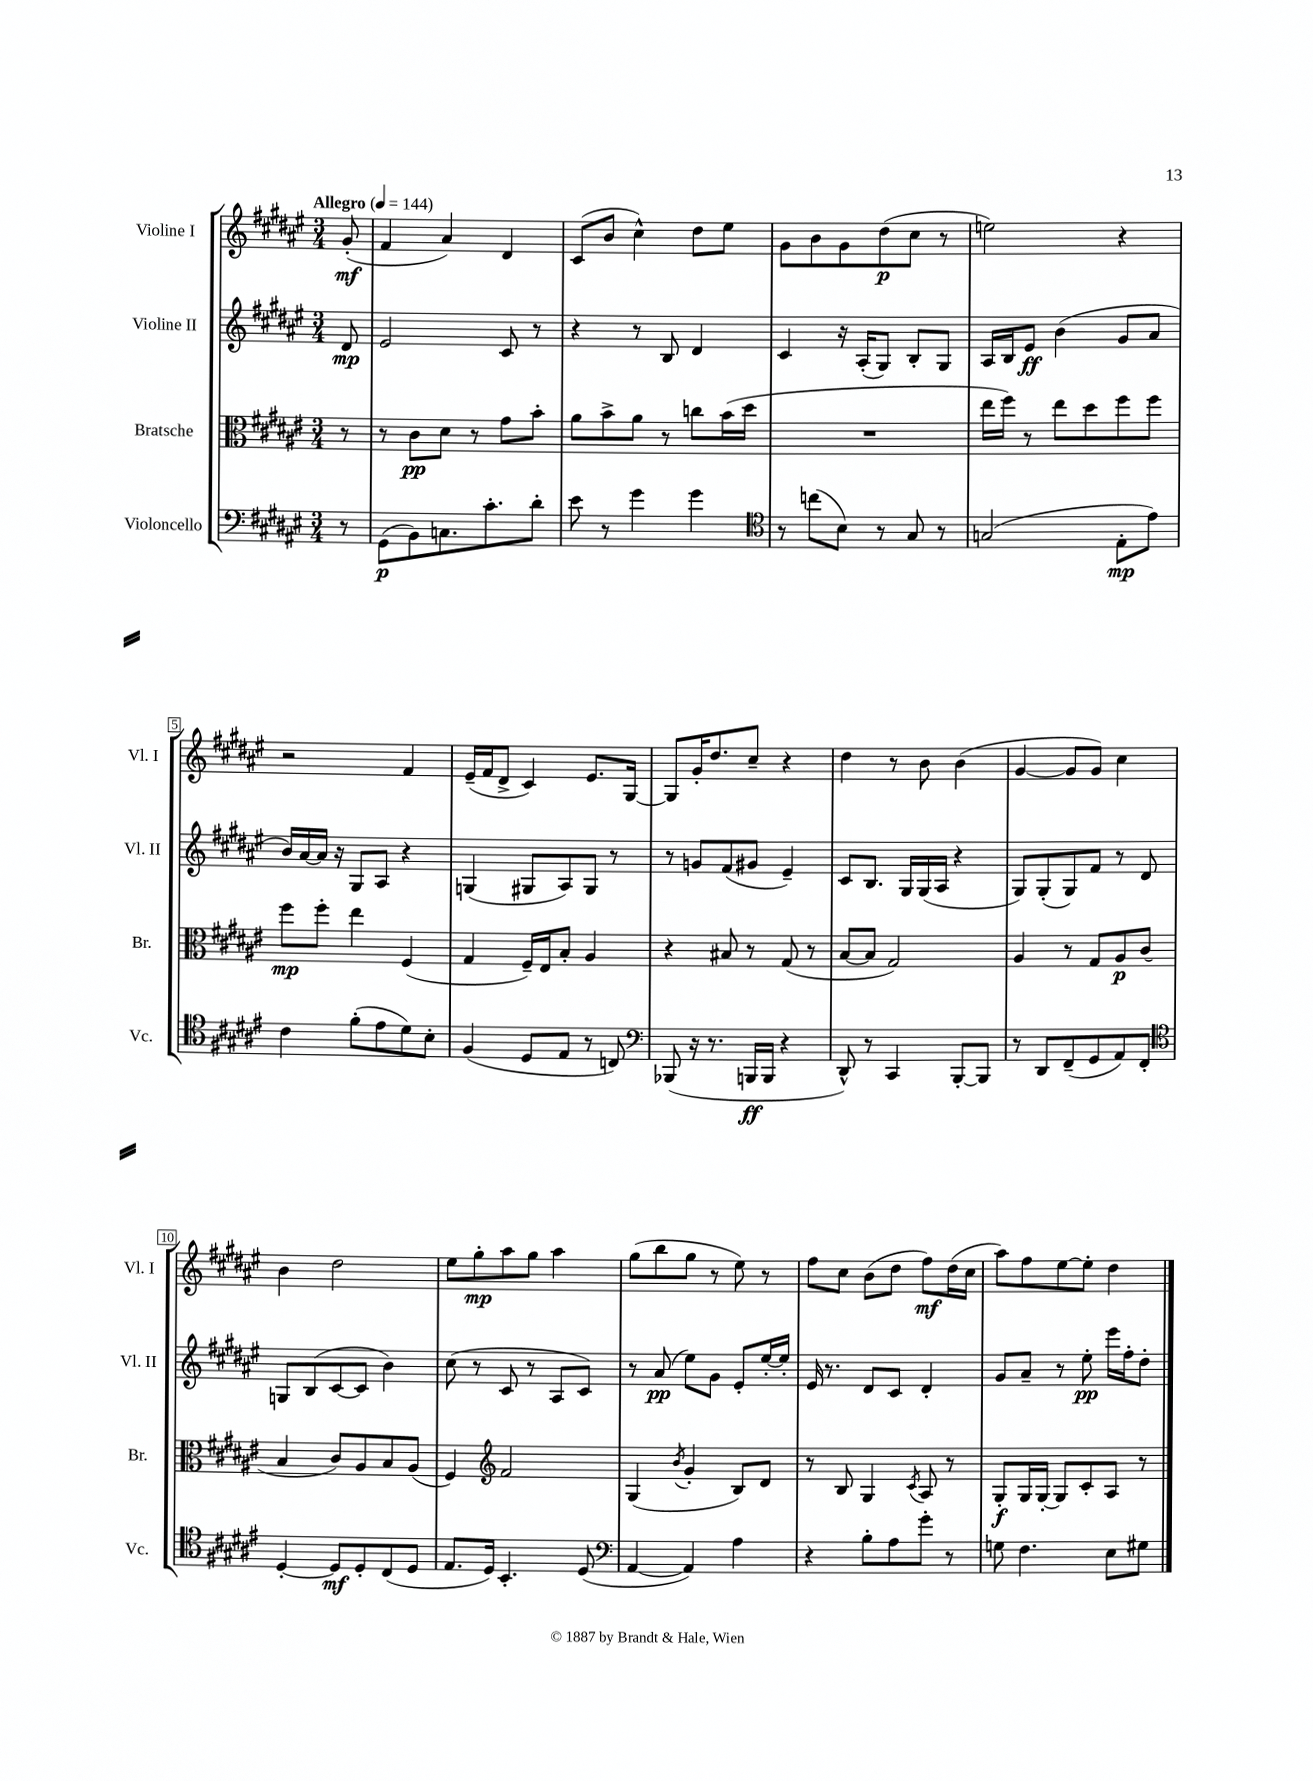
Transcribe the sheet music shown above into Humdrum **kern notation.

**kern	**kern	**kern	**kern
*staff4	*staff3	*staff2	*staff1
*clefF4	*clefC3	*clefG2	*clefG2
*k[f#c#g#d#a#e#]	*k[f#c#g#d#a#e#]	*k[f#c#g#d#a#e#]	*k[f#c#g#d#a#e#]
*M3/4	*M3/4	*M3/4	*M3/4
*MM144	*MM144	*MM144	*MM144
8r	8r	8d#	(8g#'
=	=	=	=
(8GG#	8r	2e#	4f#
8BB)	8c#	.	.
8.C	8d#	.	4a#)
.	8r	.	.
8.c#'	.	.	.
.	8g#	8c#	4d#
8d#'	8b'	8r	.
=	=	=	=
8e#	8a#	4r	(8c#
8r	8b^	.	8b
4g#	8a#	8r	4cc#^^)
.	8r	8B	.
4g#	8cc	4d#	8dd#
.	(16b	.	8ee#
.	16dd#	.	.
=	=	=	=
*clefC4	*	*	*
8r	2.r	4c#	8g#
(8cc	.	.	8b
8B)	.	16r	8g#
.	.	(16A#'	.
8r	.	8G#)	(8dd#
8G#	.	8B'	8cc#
8r	.	8G#	8r
=	=	=	=
(2G	16ee#	16A#	2ee)
.	16ff#)	16B	.
.	8r	8e#	.
.	8ee#	(4b	.
.	8dd#	.	.
8E#'	8ff#	8g#	4r
8e#)	8ff#	8a#	.
=	=	=	=
4c#	8ff#	16b)	2r
.	.	[16a#	.
.	8ff#'	16a#]	.
.	.	16r	.
(8f#'	4ee#	8G#	.
8e#	.	8A#	.
8d#)	(4F#	4r	4f#
8B'	.	.	.
=	=	=	=
(4F#	4G#	(4G	(16e#~
.	.	.	16f#
.	.	.	8d#^
8D#	16F#~)	8G#	4c#)
.	16E#	.	.
8E#	8B'	8A#)	.
8r	4A#	8G#	8.e#
8C)	.	8r	.
.	.	.	[16G#
=	=	=	=
*clefF4	*	*	*
(8BBB-	4r	8r	8G#]
16r	.	8g	16g#'
8.r	.	.	8.dd#
.	8B#	(8f#	.
16BBB	8r	8g#	8cc#~
16BBB	.	.	.
4r	(8G#	4e#~)	4r
.	8r	.	.
=	=	=	=
8DD#^^)	[8B	8c#	4dd#
8r	8B]	8.B	.
4CC#	2G#)	.	8r
.	.	16G#	.
.	.	(16G#	8b
.	.	16A#	.
[8BBB'	.	4r	(4b
8BBB]	.	.	.
=	=	=	=
8r	4A#	8G#)	[4g#
8DD#	.	(8G#'	.
(8FF#~	8r	8G#)	8g#]
8GG#	8G#	8f#	8g#)
8AA#)	8A#	8r	4cc#
8FF#'	(8c#	8d#	.
=	=	=	=
*clefC4	*	*	*
[4D#'	4B	8G	4b
.	.	(8B	.
8D#]	8c#)	[8c#	2dd#
8D#'	8A#	8c#]	.
(8C#	8B	4b)	.
8D#	(8A#	.	.
=	=	=	=
8.E#	4F#)	(8cc#	8ee#
.	.	8r	8gg#'
16D#)	.	.	.
*	*clefG2	*	*
4.BB'	2f#	8c#	8aa#
.	.	8r	8gg#
.	.	8A#	4aa#
(8D#	.	8c#)	.
=	=	=	=
*clefF4	*	*	*
[4AA#	(4G#	8r	(8gg#
.	.	(8a#	8bb
.	8qb	.	.
4AA#])	4g#'	8ee#)	8gg#
.	.	8g#	8r
4A#	8B)	8e#'	8ee#)
.	8d#	[16ee#'	8r
.	.	16ee#']	.
=	=	=	=
4r	8r	16e#	8ff#
.	.	8.r	.
.	8B	.	8cc#
8B'	4G#	8d#	(8b
8A#	.	8c#	8dd#
.	8qc#	.	.
8g#'	8A#	4d#'	8ff#)
8r	8r	.	(16dd#
.	.	.	16cc#
=	=	=	=
8G	8G#'	8g#	8aa#)
4.F#	16G#	8a#~	8ff#
.	[16G#'	.	.
.	8G#]	8r	[8ee#
.	8c#'	8ee#'	8ee#']
8E#	8A#	16eee#	4dd#
.	.	16ff#'	.
8G#	8r	8dd#'	.
==	==	==	==
*-	*-	*-	*-
